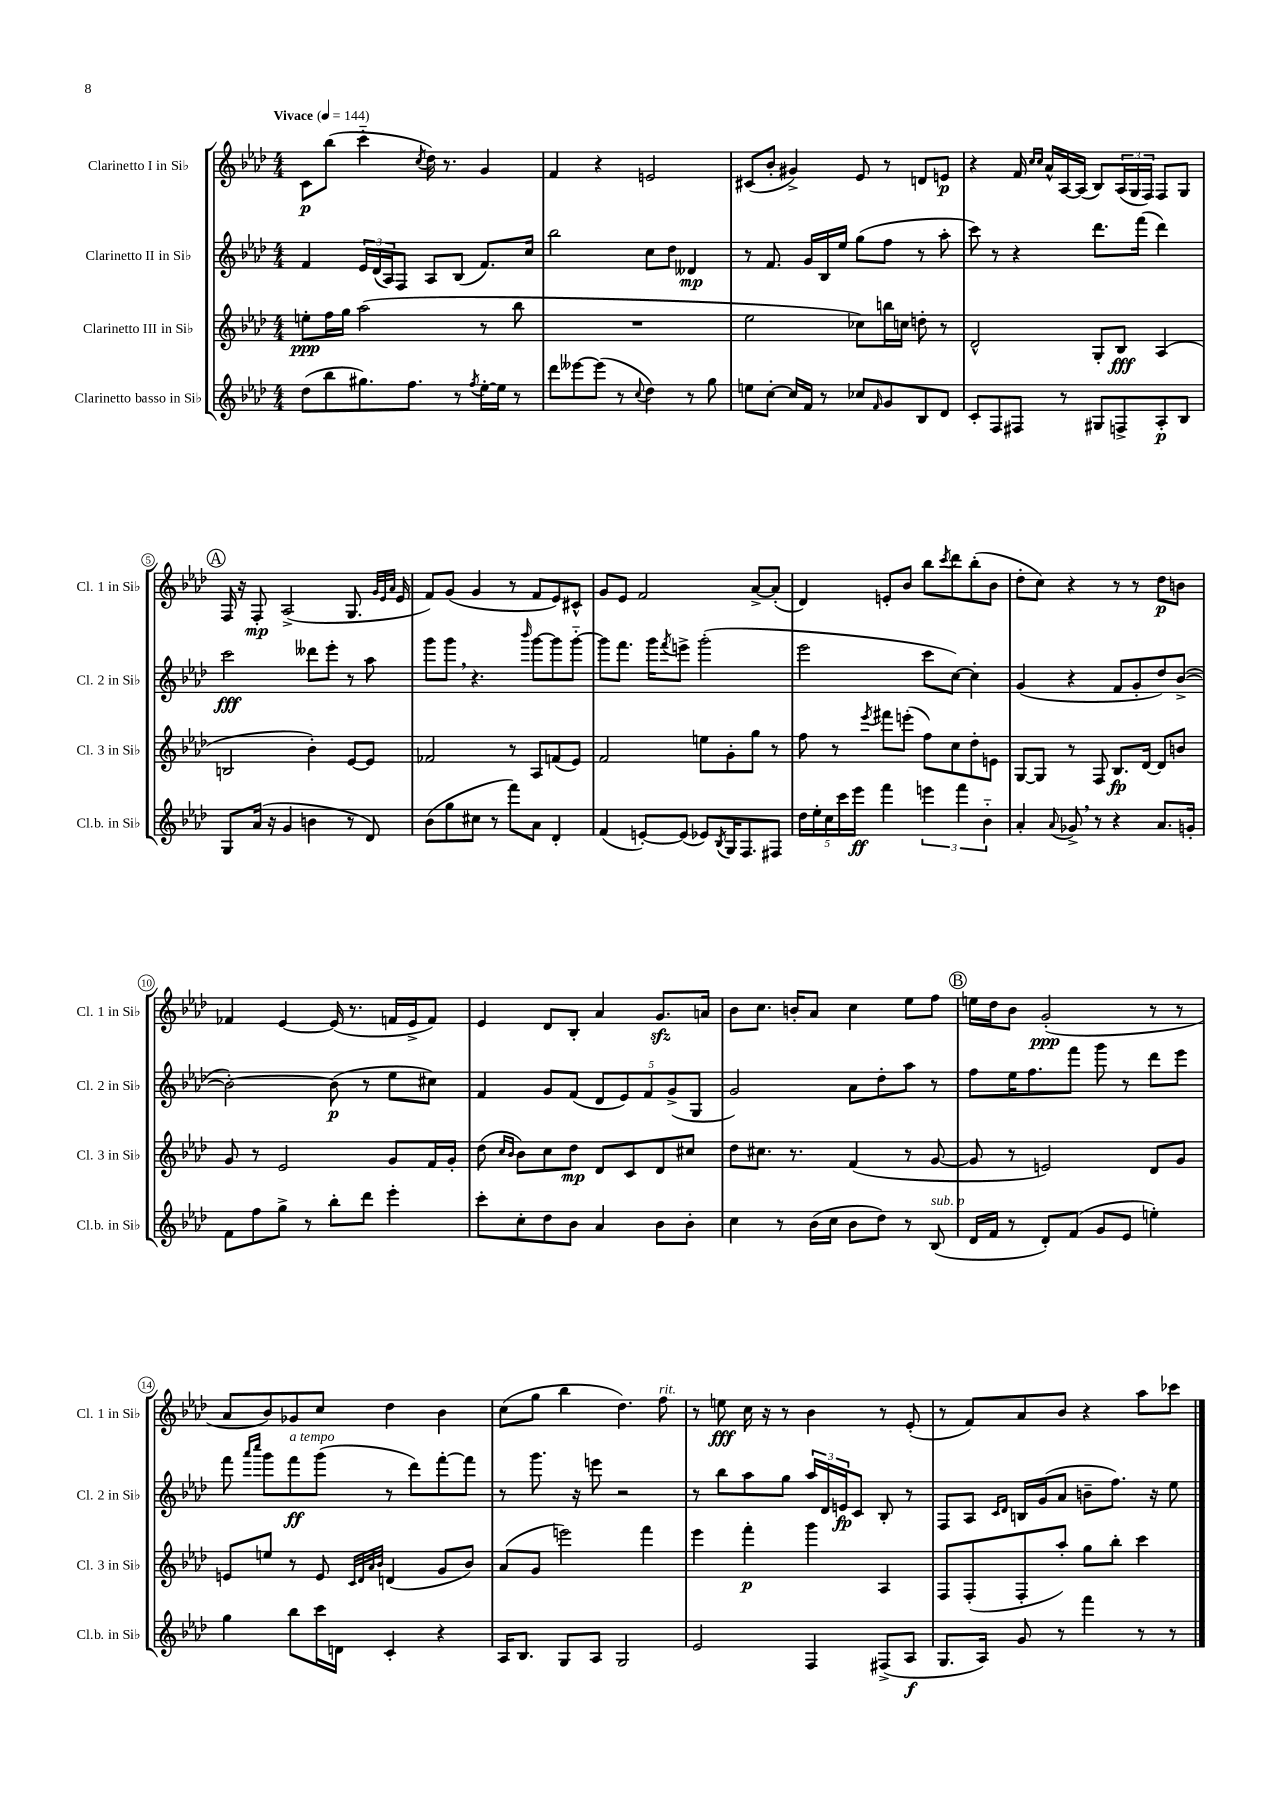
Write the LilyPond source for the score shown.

<<
\new StaffGroup <<
\new Staff = "s0" \with { instrumentName = "Clarinetto I in Sib" shortInstrumentName = "Cl. 1 in Sib" } {
    \clef treble \key aes \major \numericTimeSignature \time 4/4 \tempo "Vivace" 4 = 144
    c'8\p bes''8( c'''4-_ \acciaccatura { c''8 } des''16) r8. g'4 |
    f'4 r4 e'2 |
    cis'8( bes'8-. gis'4->) ees'8 r8 d'8 e'8\p |
    r4 f'16 \grace { c''16 c''16 } aes'16-^ aes16~ aes16( bes8) \tuplet 3/2 { aes16( g16 f16) } f8 g8 |
    \mark \markup { \circle "A" } f16 r16 f8-.\mp aes2->( g8. \grace { g'32 ees'32 aes'32 } ees'16 |
    f'8) g'8( g'4 r8 f'8 ees'8) cis'8-^ |
    g'8 ees'8 f'2 aes'8~-> aes'8-.( |
    des'4) e'8-. bes'8 bes''8 \acciaccatura { c'''8 } des'''8 bes''8-.( bes'8 |
    des''8-. c''8) r4 r8 r8 des''8\p b'8 |
    fes'4 ees'4~ ees'16( r8. f'16 ees'16-> f'8) |
    ees'4 des'8 bes8-. aes'4 g'8.\sfz a'16 |
    bes'8 c''8. b'16-. aes'8 c''4 ees''8 f''8 |
    \mark \markup { \circle "B" } e''16 des''16 bes'8 g'2-.\ppp( r8 r8 |
    aes'8 bes'8) ges'8 c''8 des''4 bes'4 |
    c''8( g''8 bes''4 des''4.) f''8^\markup { \italic "rit." } |
    r8 e''8\fff c''16 r16 r8 bes'4 r8 ees'8-.( |
    r8 f'8) aes'8 bes'8 r4 aes''8 ces'''8 \bar "|." |
}
\new Staff = "s1" \with { instrumentName = "Clarinetto II in Sib" shortInstrumentName = "Cl. 2 in Sib" } {
    \clef treble \key aes \major \numericTimeSignature \time 4/4
    f'4 \tuplet 3/2 { ees'16 des'16( aes16) } f8 aes8 bes8( f'8.) c''16 |
    bes''2 c''8 des''8 deses'4\mp |
    r8 f'8. g'16 bes16 ees''16 g''8( f''8 r8 aes''8-. |
    c'''8) r8 r4 des'''8. f'''16( des'''4) |
    \mark \markup { \circle "A" } c'''2\fff deses'''8 ees'''8-. r8 aes''8 |
    g'''8 g'''8 \breathe r4. \grace { bes'''16 } g'''8~ g'''8 g'''8~-_ |
    g'''8 f'''8. g'''16 \acciaccatura { f'''8 } e'''8-> g'''2-.( |
    ees'''2 c'''8 c''8~) c''4-. |
    g'4( r4 f'8 g'8-. des''8) bes'8~->( |
    bes'2~-.) bes'8\p( r8 ees''8 cis''8) |
    f'4 g'8 f'8( \tuplet 5/4 { des'8 ees'8) f'8 g'8->( g8 } |
    g'2) aes'8 des''8-. aes''8 r8 |
    \mark \markup { \circle "B" } f''8 ees''16 f''8. f'''8 g'''8 r8 des'''8 ees'''8 |
    f'''8 \grace { aes'''16 c''''16 } g'''8 f'''8\ff^\markup { \italic "a tempo" } g'''8( r8 des'''8) f'''8~-. f'''8 |
    r8 g'''8. r16 e'''8 r2 |
    r8 bes''8 aes''8 g''8 \tuplet 3/2 { aes''16 des'16 e'16\fp } c'8 bes8-. r8 |
    f8 aes8 \grace { c'16 des'16 } b16 g'16( aes'8 b'8-- f''8.) r16 ees''8 \bar "|." |
}
\new Staff = "s2" \with { instrumentName = "Clarinetto III in Sib" shortInstrumentName = "Cl. 3 in Sib" } {
    \clef treble \key aes \major \numericTimeSignature \time 4/4
    e''8-.\ppp f''16 g''16 aes''2( r8 bes''8 |
    R1 |
    ees''2 ces''8) b''16 c''16 d''8-. r8 |
    des'2-^ g8-. bes8\fff aes4( |
    \mark \markup { \circle "A" } b2 bes'4-.) ees'8~ ees'8 |
    fes'2 r8 aes8 f'8( ees'8) |
    f'2 e''8 g'8-. g''8 r8 |
    f''8 r8 \acciaccatura { ees'''8 } fis'''8 e'''8-.( f''8) c''8 des''8-. e'8 |
    g8~ g8 r8 f8 bes8.\fp des'16~ des'8 b'8 |
    g'8 r8 ees'2 g'8 f'16 g'16-. |
    des''8( \grace { c''16 bes'16 } bes'8) c''8 des''8\mp des'8 c'8 des'8 cis''8 |
    des''8 cis''8. r8. f'4( r8 g'8~ |
    \mark \markup { \circle "B" } g'8 r8 e'2) des'8 g'8 |
    e'8 e''8 r8 e'8 \grace { c'32 des'32 aes'32 bes'32 } d'4( g'8 bes'8) |
    aes'8( g'8 e'''2) f'''4 |
    ees'''4 f'''4-.\p g'''4 aes4 |
    f8 f8-.( f8-. aes''8-.) g''8 bes''8-. c'''4 \bar "|." |
}
\new Staff = "s3" \with { instrumentName = "Clarinetto basso in Sib" shortInstrumentName = "Cl.b. in Sib" } {
    \clef treble \key aes \major \numericTimeSignature \time 4/4
    des''8( bes''8 gis''8.) f''8. r8 \acciaccatura { f''8 } ees''16~-. ees''16 r8 |
    des'''8 eeses'''8~ eeses'''8( r8 \appoggiatura { c''8 } des''4) r8 g''8 |
    e''8 c''8~-. c''16 f'16 r8 ces''8 \grace { f'16 } g'8 bes8 des'8 |
    c'8-. f8 fis8 r8 gis8 f8-> aes8-.\p bes8 |
    \mark \markup { \circle "A" } g8 aes'16( r16 g'4 b'4 r8 des'8) |
    bes'8( g''8 cis''8 r8 f'''8) aes'8 des'4-. |
    f'4( e'8~-.) e'8( ees'8) \acciaccatura { bes8 } g16 f8. fis8 |
    \tuplet 5/4 { des''16 ees''16-. c''16 c'''16 ees'''16\ff } f'''4 \tuplet 3/2 { e'''4 f'''4 bes'4-_ } |
    aes'4-. \appoggiatura { aes'8 } ges'8-> \breathe r8 r4 aes'8. g'16-. |
    f'8 f''8 g''8-> r8 bes''8-. des'''8 ees'''4-. |
    c'''8-. c''8-. des''8 bes'8 aes'4 bes'8 bes'8-. |
    c''4 r8 bes'16( c''16 bes'8 des''8) r8 bes8^\markup { \italic "sub. p" }( |
    \mark \markup { \circle "B" } des'16 f'16 r8 des'8-.) f'8( g'8 ees'8 e''4-.) |
    g''4 bes''8 c'''16 d'16 c'4-. r4 |
    aes16 bes8. g8 aes8 g2 |
    ees'2 f4 fis8->( aes8\f |
    g8. aes16) g'8 r8 f'''4 r8 r8 \bar "|." |
}
>>
>>
\layout { \context { \Score \override BarNumber.stencil = #(make-stencil-circler 0.1 0.3 ly:text-interface::print) } }
